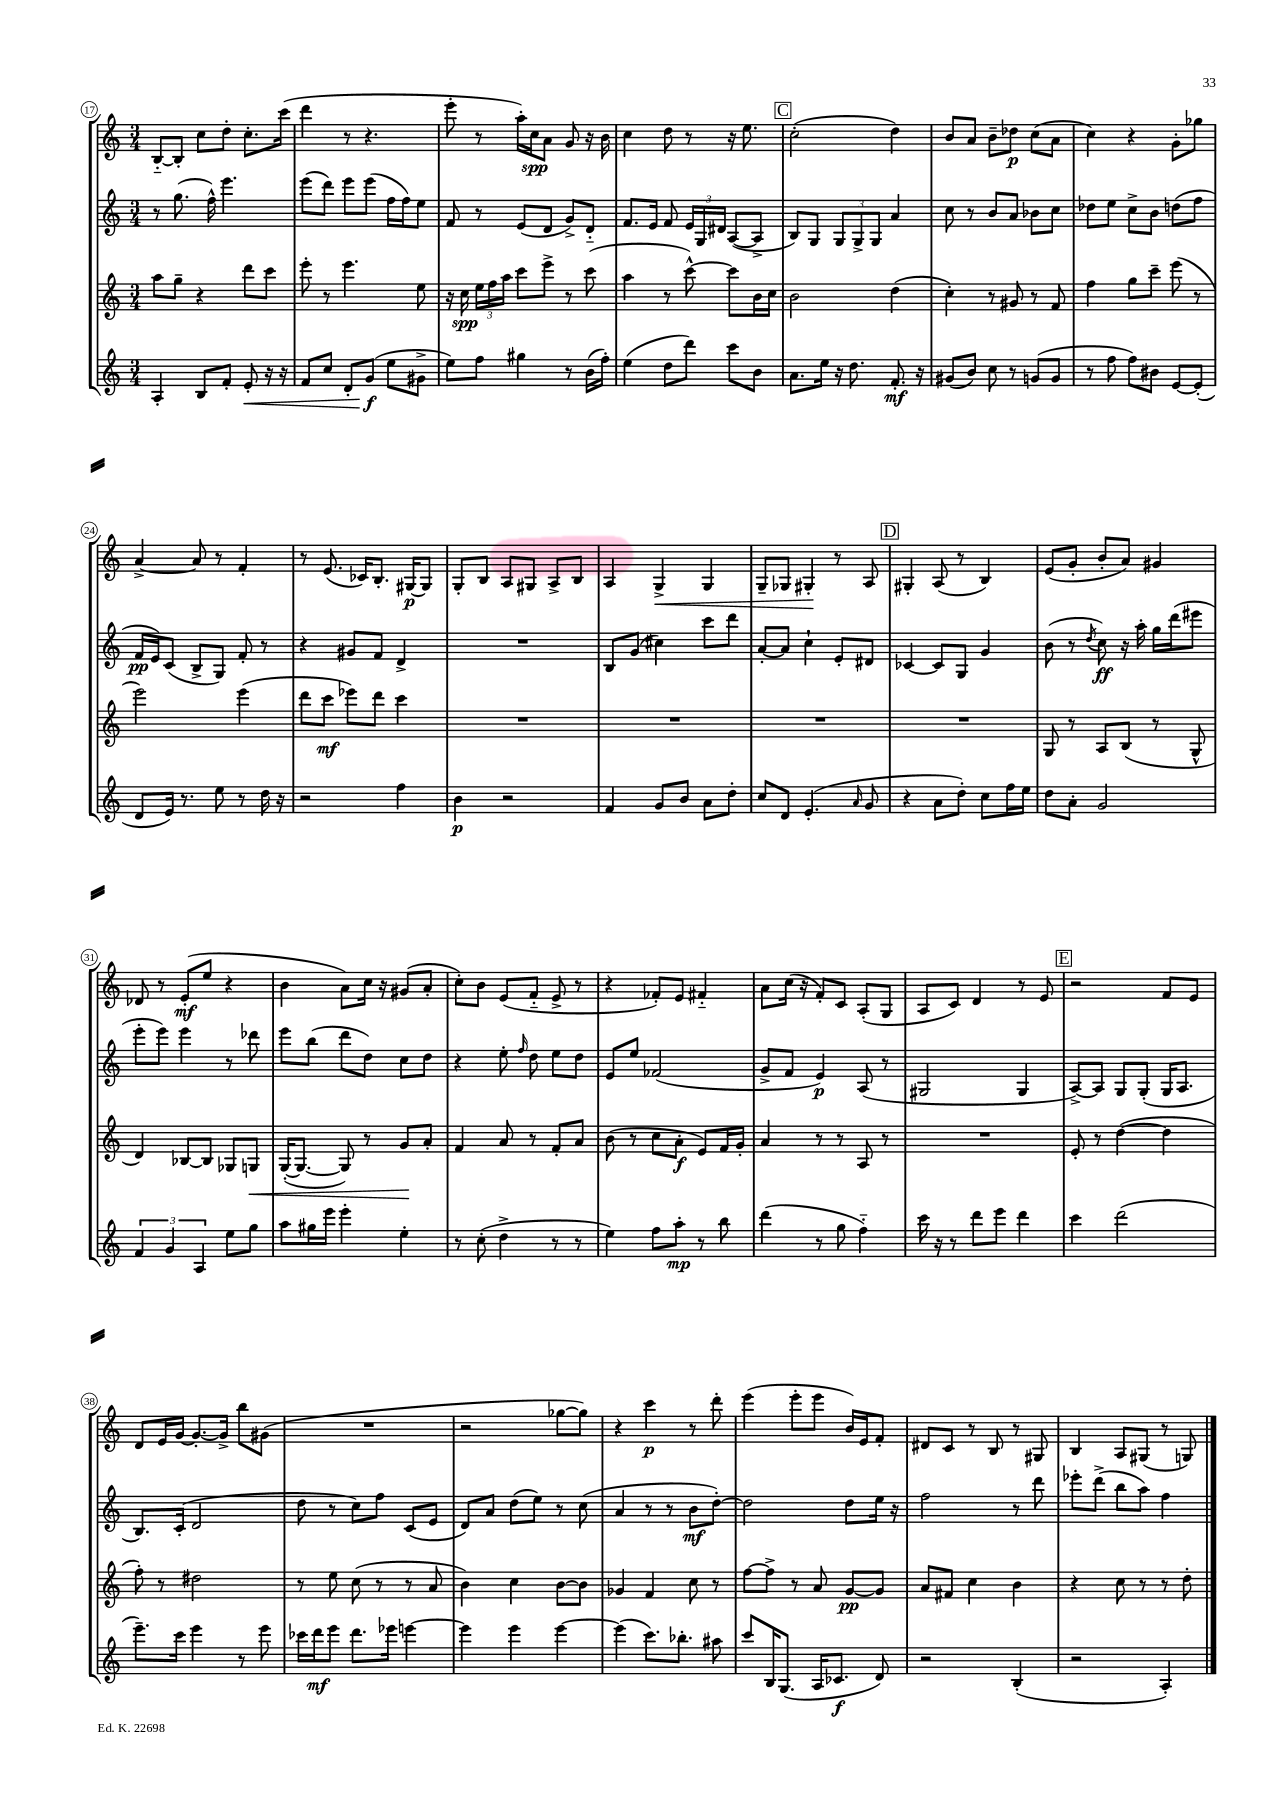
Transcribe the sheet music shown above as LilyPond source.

<<
\new StaffGroup <<
\new Staff = "s0" {
    \clef treble \key c \major \numericTimeSignature \time 3/4
    \autoBeamOff b8[~-_ b8]-. c''8[ d''8]-. c''8.[-. c'''16]( |
    d'''4 r8 r4. |
    e'''8-. r8 a''16[-.) c''16\spp a'8] g'8 r16 b'16 |
    c''4 d''8 r8 r16 e''8. |
    \mark \markup { \box "C" } c''2-.( d''4) |
    b'8[ a'8] b'8[-- des''8]\p c''8[( a'8] |
    c''4) r4 g'8[-. ges''8] |
    a'4~-> a'8 r8 f'4-. |
    r8 e'8.( ces'16[) b8.]-. gis16[~\p gis8] |
    g8[-. b8] a8[ gis8] a8[-> b8] |
    a4 g4->\< g4 |
    g8[-- ges8] gis4-.\! r8 a8 |
    \mark \markup { \box "D" } gis4-. a8( r8 b4) |
    e'8[( g'8]-. b'8[-. a'8]) gis'4 |
    des'8 r8 e'8[-.\mf( e''8] r4 |
    b'4 a'8[) c''16] r16 gis'8[( a'8]-. |
    c''8[-.) b'8] e'8[( f'8]-_ e'8-> r8 |
    r4 fes'8[-.) e'8] fis'4-_ |
    a'8[ c''16]( r16 f'8[-.) c'8] a8[-.( g8] |
    a8[ c'8]) d'4 r8 e'8 |
    \mark \markup { \box "E" } r2 f'8[ e'8] |
    d'8[ e'16 g'16]~ g'8.[~-. g'16]-> b''8[ gis'8]( |
    R2. |
    r2 ges''8[~ ges''8]) |
    r4 c'''4\p r8 d'''8-. |
    e'''4( e'''8[-. e'''8] b'16[) e'16 f'8]-. |
    dis'8[ c'8] r8 b8 r8 gis8 |
    b4 a8[ gis8]( r8 g8) \bar "|." |
}
\new Staff = "s1" {
    \clef treble \key c \major \numericTimeSignature \time 3/4
    \autoBeamOff r8 g''8.( f''16-^) e'''4. |
    e'''8[( d'''8]) e'''8[ e'''8]( f''16[ f''16) e''8] |
    f'8 r8 e'8[( d'8] g'8[->) d'8]-_ |
    f'8.[ e'16] f'8 \tuplet 3/2 { e'16[ g16 dis'16] } a8[~( a8]-> |
    \mark \markup { \box "C" } b8[) g8] \tuplet 3/2 { g8[ g8-> g8] } a'4 |
    c''8 r8 b'8[ a'8] bes'8[ c''8] |
    des''8[ e''8] c''8[-> b'8] d''8[( f''8] |
    f'16[\pp e'16) c'8]( b8[-> g8]) f'8-. r8 |
    r4 gis'8[ f'8] d'4-> |
    R2. |
    b8[ g'8]( cis''4) c'''8[ d'''8] |
    a'8[~-. a'8] c''4-! e'8[-. dis'8] |
    \mark \markup { \box "D" } ces'4~ ces'8[ g8] g'4 |
    b'8( r8 \acciaccatura { d''8 } c''8\ff) r16 a''16-. g''16[ d'''16( eis'''8] |
    e'''8[-. e'''8]) e'''4 r8 des'''8 |
    e'''8[ b''8]( d'''8[ d''8]) c''8[ d''8] |
    r4 e''8-. \grace { f''16 } d''8 e''8[ d''8] |
    e'8[ e''8] fes'2( |
    g'8[-> f'8] e'4\p) a8( r8 |
    gis2 gis4 |
    \mark \markup { \box "E" } a8[~->) a8] g8[ g8]-.( g16[ a8.] |
    b8.[) c'16]-.( d'2 |
    d''8 r8 c''8[) f''8] c'8[( e'8] |
    d'8[) a'8] d''8[( e''8]) r8 c''8( |
    a'4 r8 r8 b'8[\mf d''8]~-.) |
    d''2 d''8[ e''16] r16 |
    f''2 r8 d'''8 |
    ees'''8[-. d'''8]->( b''8[ a''8]) f''4 \bar "|." |
}
\new Staff = "s2" {
    \clef treble \key c \major \numericTimeSignature \time 3/4
    \autoBeamOff a''8[ g''8]-- r4 d'''8[ c'''8] |
    e'''8-. r8 e'''4. e''8 |
    r16 c''16\spp \tuplet 3/2 { e''16[ f''16 a''16] } c'''8[ e'''8]-> r8 c'''8( |
    a''4 r8 c'''8~-^) c'''8[ b'16 c''16] |
    \mark \markup { \box "C" } b'2 d''4( |
    c''4-.) r8 gis'8 r8 f'8 |
    f''4 g''8[ c'''8]-- e'''8( r8 |
    e'''2) e'''4( |
    d'''8[ c'''8]\mf ees'''8[) d'''8] c'''4 |
    R2. |
    R2. |
    R2. |
    \mark \markup { \box "D" } R2. |
    g8 r8 a8[ b8]( r8 g8-^ |
    d'4) bes8[~ bes8] ges8[ g8]\< |
    g16[~-.( g8.]~ g8) r8 g'8[\! a'8]-. |
    f'4 a'8 r8 f'8[-. a'8] |
    b'8( r8 c''8[ a'8]-.\f e'8[) f'16 g'16]-. |
    a'4 r8 r8 a8 r8 |
    R2. |
    \mark \markup { \box "E" } e'8-. r8 d''4~( d''4 |
    f''8-.) r8 dis''2 |
    r8 e''8 c''8( r8 r8 a'8 |
    b'4) c''4 b'8[~ b'8] |
    ges'4 f'4 c''8 r8 |
    f''8[~ f''8]-> r8 a'8 g'8[~\pp g'8] |
    a'8[ fis'8] c''4 b'4 |
    r4 c''8 r8 r8 d''8-. \bar "|." |
}
\new Staff = "s3" {
    \clef treble \key c \major \numericTimeSignature \time 3/4
    \autoBeamOff a4-. b8[ f'8]-. e'8-.\< r16 r16 |
    f'8[ c''8] d'8[-. g'8]\f\!( e''8[ gis'8]-> |
    e''8[) f''8] gis''4 r8 b'16[( f''16]-.) |
    e''4( d''8[ d'''8]) c'''8[ b'8] |
    \mark \markup { \box "C" } a'8.[ e''16] r16 d''8. f'8.-.\mf r16 |
    gis'8[( b'8]) c''8 r8 g'8[( g'8] |
    r8 f''8 f''8[) bis'8] e'8[~ e'8]-.( |
    d'8[ e'16]) r8. e''8 r8 d''16 r16 |
    r2 f''4 |
    b'4\p r2 |
    f'4 g'8[ b'8] a'8[ d''8]-. |
    c''8[ d'8] e'4.-.( \grace { a'16 } g'8 |
    \mark \markup { \box "D" } r4 a'8[ d''8]-.) c''8[ f''16 e''16] |
    d''8[ a'8]-. g'2 |
    \tuplet 3/2 { f'4 g'4 a4 } e''8[ g''8] |
    a''8[ gis''16 e'''16] e'''4-. e''4-. |
    r8 c''8-.( d''4-> r8 r8 |
    e''4) f''8[ a''8]-.\mp r8 b''8 |
    d'''4( r8 g''8 f''4-_) |
    c'''16 r16 r8 d'''8[ e'''8] d'''4 |
    \mark \markup { \box "E" } c'''4 d'''2( |
    e'''8.[--) c'''16] e'''4 r8 e'''8 |
    ces'''16[ d'''16\mf e'''8] d'''8.[ ees'''16] e'''4~ |
    e'''4 e'''4 e'''4~ |
    e'''4( c'''8.[) bes''8.]-. ais''8 |
    c'''8[ b16 g8.]( a16[ ces'8.]\f d'8) |
    r2 b4-.( |
    r2 a4-.) \bar "|." |
}
>>
>>
\layout { \context { \Score currentBarNumber = #17 \override BarNumber.stencil = #(make-stencil-circler 0.1 0.3 ly:text-interface::print) } }
